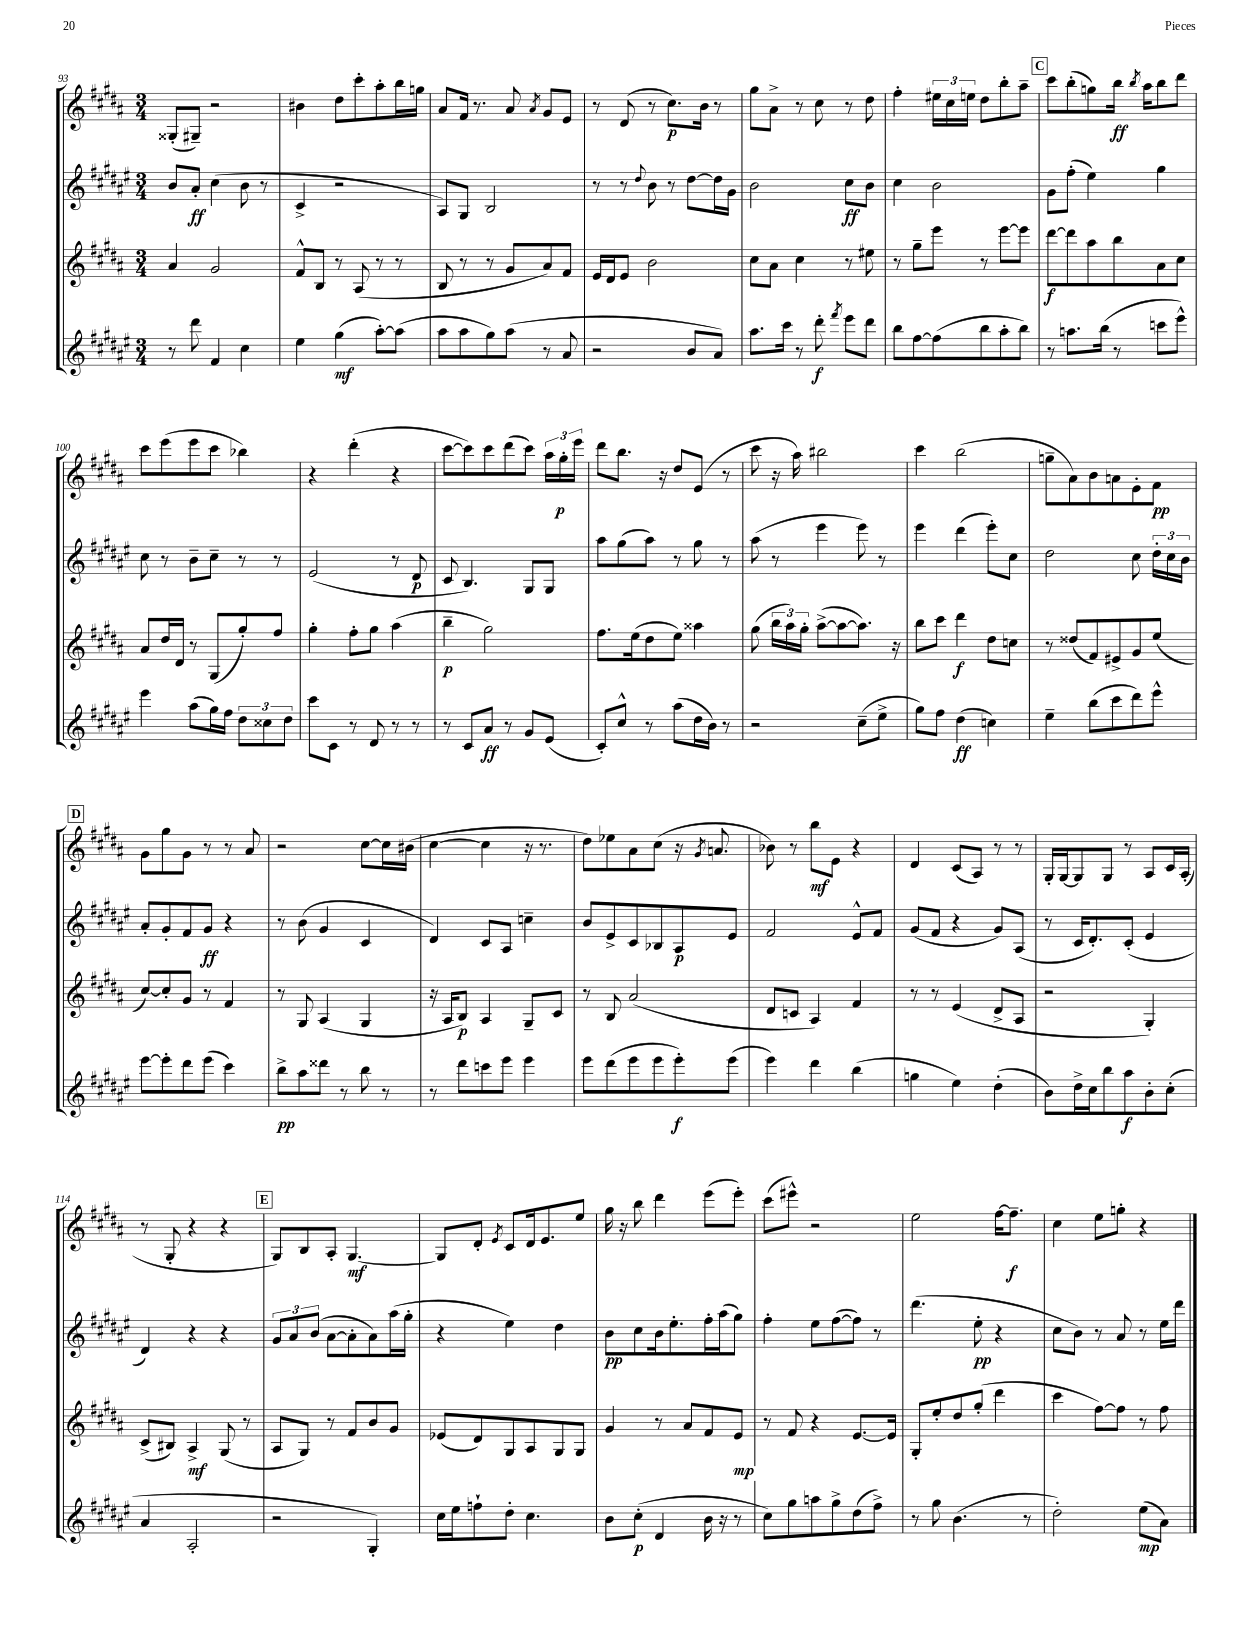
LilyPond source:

<<
\new StaffGroup <<
\new Staff = "s0" {
    \clef treble \key b \major \numericTimeSignature \time 3/4
    \autoBeamOff gisis8[-.( gis8]--) r2 |
    bis'4 dis''8[ cis'''8-. ais''8-. b''16 g''16] |
    ais'8[ fis'16] r8. ais'8 \acciaccatura { ais'8 } gis'8[ e'8] |
    r8 dis'8( r8 cis''8.[\p) b'16] r8 |
    gis''8[ ais'8]-> r8 cis''8 r8 dis''8 |
    fis''4-. \tuplet 3/2 { eis''16[ cis''16 e''16] } dis''8[ b''8-. ais''8]-- |
    \mark \markup { \box "C" } cis'''8[ b''8-.( g''8) b''16]\ff \acciaccatura { b''8 } ais''16[ b''8 dis'''8] |
    cis'''8[ e'''8( e'''8 cis'''8] bes''4) |
    r4 dis'''4-.( r4 |
    cis'''8[~ cis'''8) cis'''8 dis'''8( cis'''8]) \tuplet 3/2 { ais''16[ gis''16-.\p e'''16] } |
    dis'''8[ b''8.] r16 dis''8[ e'8]( r8 |
    cis'''8 r16 ais''16) bis''2 |
    cis'''4 b''2( |
    g''8[-- ais'8) b'8 a'8 e'8-. fis'8]\pp |
    \mark \markup { \box "D" } gis'8[ gis''8 gis'8] r8 r8 ais'8 |
    r2 cis''8[~ cis''16 bis'16]( |
    cis''4~ cis''4 r16 r8. |
    dis''8[) ees''8 ais'8 cis''8]( r16 \acciaccatura { gis'8 } a'8. |
    bes'8) r8 b''8[\mf e'8] r4 |
    dis'4 cis'8[( ais8]) r8 r8 |
    gis16[-. gis16~ gis8 gis8] r8 ais8[ cis'16 ais16]-.( |
    r8 gis8-. r4 r4 |
    \mark \markup { \box "E" } gis8[) b8 ais8]-. gis4.~\mf |
    gis8[ dis'8]-. \acciaccatura { e'8 } cis'8[ dis'16 e'8. e''8] |
    gis''16 r16 b''8 dis'''4 e'''8[( e'''8]-.) |
    cis'''8[( eis'''8]-^) r2 |
    e''2 fis''16[~ fis''8.]--\f |
    cis''4 e''8[ g''8]-. r4 \bar "|." |
}
\new Staff = "s1" {
    \clef treble \key fis \major \numericTimeSignature \time 3/4
    \autoBeamOff b'8[ ais'8]-.\ff cis''4( b'8 r8 |
    cis'4-> r2 |
    ais8[) gis8] b2 |
    r8 r8 \appoggiatura { dis''8 } b'8 r8 dis''8[~ dis''16 gis'16] |
    b'2 cis''8[\ff b'8] |
    cis''4 b'2 |
    \mark \markup { \box "C" } gis'8[ fis''8]-.( eis''4) gis''4 |
    cis''8 r8 b'8[-- cis''8]-- r8 r8 |
    eis'2( r8 dis'8\p |
    cis'8 b4.) gis8[ gis8] |
    ais''8[ gis''8( ais''8]) r8 gis''8 r8 |
    ais''8( r8 eis'''4 eis'''8) r8 |
    eis'''4 dis'''4( eis'''8[-.) cis''8] |
    dis''2 cis''8 \tuplet 3/2 { dis''16[-. cis''16 b'16] } |
    \mark \markup { \box "D" } ais'8[-. gis'8-. fis'8 gis'8]\ff r4 |
    r8 b'8( gis'4 cis'4 |
    dis'4) cis'8[ ais8] c''4-- |
    b'8[ eis'8-> cis'8 bes8 ais8\p eis'8] |
    fis'2 eis'8[-^ fis'8] |
    gis'8[( fis'8] r4 gis'8[) ais8]( |
    r8 cis'16[ dis'8.-.) cis'8]-.( eis'4 |
    dis'4) r4 r4 |
    \mark \markup { \box "E" } \tuplet 3/2 { gis'8[ ais'8 b'8]( } ais'8[~ ais'8-. ais'8) ais''16( gis''16]-. |
    r4 eis''4) dis''4 |
    b'8[\pp cis''8 b'16 eis''8.-. fis''16-. ais''16( gis''8]) |
    fis''4-. eis''8[ fis''8~( fis''8]) r8 |
    dis'''4.( eis''8-.\pp r4 |
    cis''8[ b'8]) r8 ais'8 r8 eis''16[ dis'''16] \bar "|." |
}
\new Staff = "s2" {
    \clef treble \key b \major \numericTimeSignature \time 3/4
    \autoBeamOff ais'4 gis'2 |
    fis'8[-^ b8] r8 ais8( r8 r8 |
    b8 r8 r8 gis'8[ ais'8) fis'8] |
    e'16[ dis'16 e'8] b'2 |
    cis''8[ ais'8] cis''4 r8 eis''8 |
    r8 gis''8[-- e'''8] r8 e'''8[~ e'''8] |
    \mark \markup { \box "C" } dis'''8[~\f dis'''8 ais''8 b''8 ais'8 cis''8] |
    ais'8[ dis''16 dis'16] r8 gis8[( gis''8-.) fis''8] |
    gis''4-. fis''8[-. gis''8] ais''4( |
    b''4--\p gis''2) |
    fis''8.[ e''16( dis''8 e''8]) aisis''4 |
    gis''8( \tuplet 3/2 { b''16[ ais''16) gis''16]-. } ais''8[~->( ais''8~ ais''8.]) r16 |
    b''8[ cis'''8] dis'''4\f dis''8[ c''8] |
    r8 disis''8[( fis'8) eis'8-> gis'8 e''8]( |
    \mark \markup { \box "D" } cis''8[~) cis''8-. gis'8] r8 fis'4 |
    r8 gis8 ais4( gis4 |
    r16 ais16[ b8]\p) ais4 gis8[-- cis'8] |
    r8 b8 ais'2( |
    dis'8[ c'8] ais4) fis'4 |
    r8 r8 e'4( dis'8[-> ais8] |
    r2 gis4-.) |
    cis'8[->( bis8]) ais4->\mf gis8( r8 |
    \mark \markup { \box "E" } ais8[ gis8]) r8 fis'8[ b'8 gis'8] |
    ees'8[( dis'8) gis8 ais8 gis8 gis8] |
    gis'4 r8 ais'8[ fis'8 e'8]\mp |
    r8 fis'8 r4 e'8.[~ e'16] |
    gis8[-. e''8-. dis''8 gis''8]-.( dis'''4 |
    cis'''4 fis''8[~) fis''8] r8 fis''8 \bar "|." |
}
\new Staff = "s3" {
    \clef treble \key fis \major \numericTimeSignature \time 3/4
    \autoBeamOff r8 dis'''8 fis'4 cis''4 |
    eis''4 gis''4\mf( ais''8[~-.) ais''8]( |
    ais''8[ ais''8 gis''8) ais''8]( r8 ais'8 |
    r2 b'8[ ais'8]) |
    ais''8.[ cis'''16] r8 dis'''8-.\f \acciaccatura { fis'''8 } eis'''8[ dis'''8] |
    b''8[ fis''8~ fis''8( b''8 ais''8-. b''8]) |
    \mark \markup { \box "C" } r8 a''8.[ b''16]( r8 c'''8[ eis'''8]-^) |
    eis'''4 ais''8[( gis''16) fis''16] \tuplet 3/2 { dis''8[ cisis''8 dis''8] } |
    cis'''8[ cis'8] r8 dis'8 r8 r8 |
    r8 cis'8[ ais'8]\ff r8 gis'8[ eis'8]( |
    cis'8[-.) cis''8]-^ r8 ais''8[( dis''16 b'16]) r8 |
    r2 cis''8[--( eis''8]-> |
    gis''8[) fis''8] dis''4\ff( c''4) |
    eis''4-- b''8[( cis'''8 dis'''8) eis'''8]-^ |
    \mark \markup { \box "D" } eis'''8[~ eis'''8-. dis'''8 eis'''8]( cis'''4) |
    b''8[->\pp ais''8 disis'''8] r8 b''8 r8 |
    r8 dis'''8[ c'''8 eis'''8] eis'''4 |
    eis'''8[ dis'''8( eis'''8 eis'''8 eis'''8-.\f) eis'''8]( |
    eis'''4) dis'''4 b''4( |
    g''4 eis''4) dis''4-.( |
    b'8[) dis''16-> cis''16 b''8 ais''8\f b'8-. cis''8]-.( |
    ais'4 ais2-. |
    \mark \markup { \box "E" } r2 gis4-.) |
    cis''16[ eis''16 f''8-! dis''8]-. cis''4. |
    b'8[ cis''8]-.\p( dis'4 b'16 r16 r8 |
    cis''8[) gis''8 a''8 gis''8-> dis''8( fis''8]->) |
    r8 gis''8 b'4.( r8 |
    dis''2-.) eis''8[\mp( ais'8]) \bar "|." |
}
>>
>>
\layout { \context { \Score currentBarNumber = #93 } }
